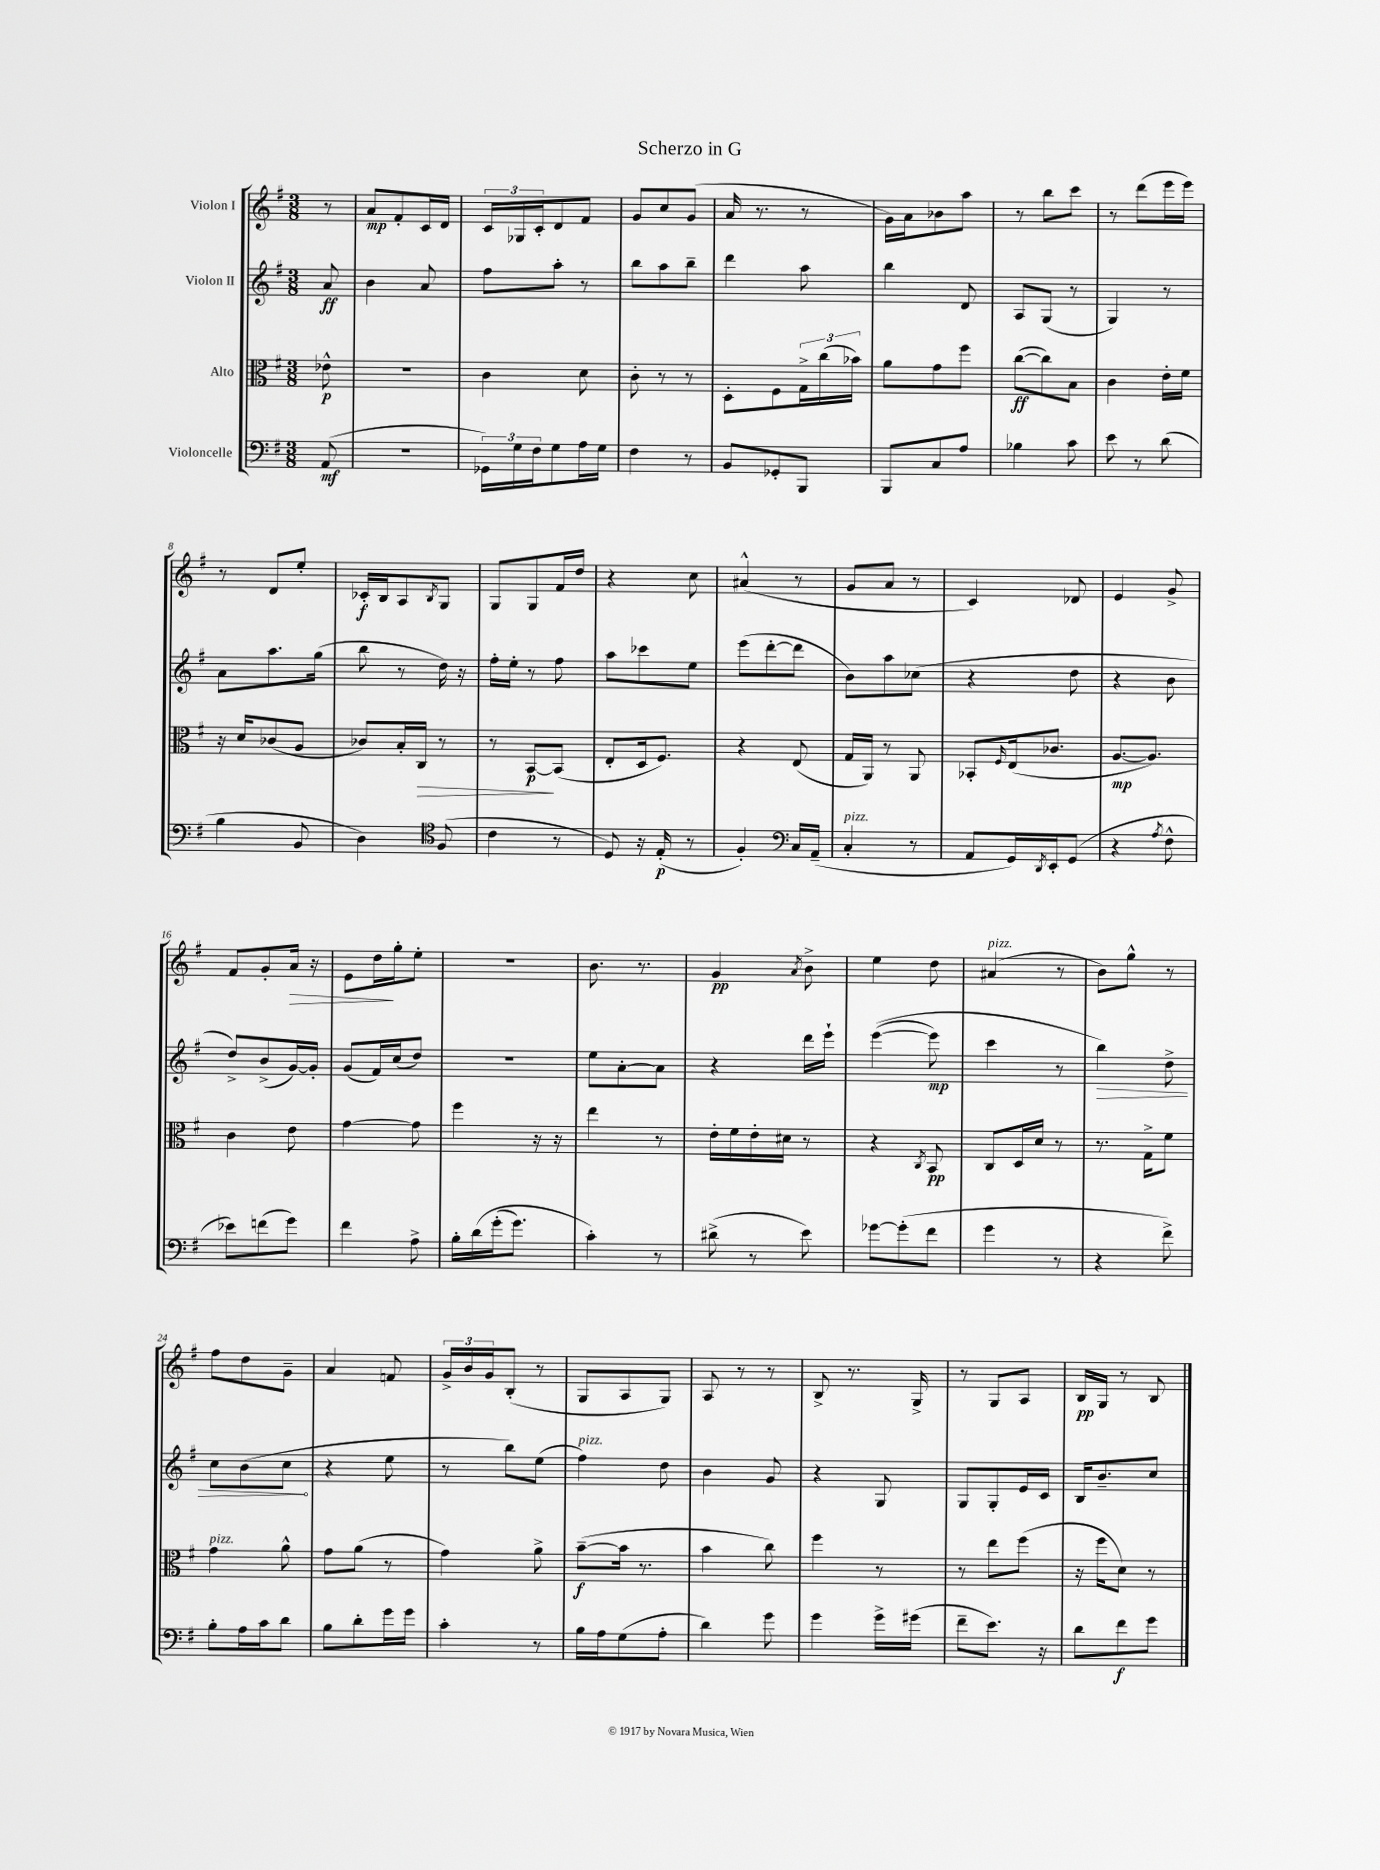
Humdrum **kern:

**kern	**dynam	**kern	**dynam	**kern	**dynam	**kern	**dynam
*part4	*part4	*part3	*part3	*part2	*part2	*part1	*part1
*staff4	*staff4	*staff3	*staff3	*staff2	*staff2	*staff1	*staff1
*I"Violoncelle	*	*I"Alto	*	*I"Violon II	*	*I"Violon I	*
*clefF4	*	*clefC3	*	*clefG2	*	*clefG2	*
*k[f#]	*	*k[f#]	*	*k[f#]	*	*k[f#]	*
*M3/8	*	*M3/8	*	*M3/8	*	*M3/8	*
=	=	=	=	=	=	=	=
(8AA/	mf	8e-X^^\	p	8a/	ff	8r	.
=1	=1	=1	=1	=1	=1	=1	=1
4.r	.	4.r	.	4b\	.	8a/L	mp
.	.	.	.	.	.	8f#'/	.
.	.	.	.	8a/	.	16c/L	.
.	.	.	.	.	.	16d/JJ	.
=2	=2	=2	=2	=2	=2	=2	=2
24GG-X\LL)	.	4c\	.	8ff#\L	.	24c/LL	.
24G\	.	.	.	.	.	24G-X/	.
24F#\J	.	.	.	.	.	24c'/J	.
8G\	.	.	.	8aa'\J	.	8d/	.
16A\L	.	8d\	.	8r	.	8f#/J	.
16G\JJ	.	.	.	.	.	.	.
=3	=3	=3	=3	=3	=3	=3	=3
4F#\	.	8c'\	.	8bb\L	.	8g/L	.
.	.	8r	.	8aa\	.	8cc/	.
8r	.	8r	.	8bb~\J	.	(8g/J	.
=4	=4	=4	=4	=4	=4	=4	=4
8BB/L	.	8D'\L	.	4ddd\	.	16a/	.
.	.	.	.	.	.	8.r	.
8GG-X'/	.	8F#\	.	.	.	.	.
8BBB/J	.	24G^\L	.	8aa\	.	8r	.
.	.	(24cc\	.	.	.	.	.
.	.	24b-X\JJ)	.	.	.	.	.
=5	=5	=5	=5	=5	=5	=5	=5
8BBB/L	.	8a\L	.	4bb\	.	16g\LL)	.
.	.	.	.	.	.	16a\J	.
8C/	.	8g\	.	.	.	8b-X\	.
8A/J	.	8ff#\J	.	8d/	.	8aa\J	.
=6	=6	=6	=6	=6	=6	=6	=6
4B-X\	.	([8cc\L	ff	8A/L	.	8r	.
.	.	8cc\])	.	(8G/J	.	8bb\L	.
8c\	.	8B\J	.	8r	.	8ccc\J	.
=7	=7	=7	=7	=7	=7	=7	=7
8e\	.	4c\	.	4G/)	.	8r	.
8r	.	.	.	.	.	(8ddd\L	.
(8d\	.	16e'\LL	.	8r	.	16eee\L	.
.	.	16f#\JJ	.	.	.	16eee\JJ)	.
!!LO:LB:g=z
=8	=8	=8	=8	=8	=8	=8	=8
4B\	.	16r	.	8a\L	.	8r	.
.	.	16d/KL	.	.	.	.	.
.	.	(8c-X/	.	8.aa\	.	8d/L	.
8BB/	.	8A/J	.	.	.	8ee'/J	.
.	.	.	.	(16gg\Jk	.	.	.
=9	=9	=9	=9	=9	=9	=9	=9
4D\)	.	8c-X/L)	.	8bb\	.	16c-X'/LL	f
.	.	.	.	.	.	16B/J	.
.	.	16B'/L	.	8r	.	8A/	.
!	!	!	!LO:HP:b	!	!	!	!
.	.	16C/JJ	>	.	.	.	.
*clefC4	*	*	*	*	*	*	*
.	.	.	.	.	.	8qB/	.
(8F#/	.	8r	.	16dd\)	.	8G/J	.
.	.	.	.	16r	.	.	.
=10	=10	=10	=10	=10	=10	=10	=10
4c\	.	8r	.	16ff#'\LL	.	8G/L	.
.	.	.	.	16ee'\JJ	.	.	.
.	.	[8BB/L	p	8r	.	8G/	.
8r	.	(8BB/J]	]	8ff#\	.	16f#/L	.
.	.	.	.	.	.	16dd/JJ	.
=11	=11	=11	=11	=11	=11	=11	=11
8D/)	.	8E'/L	.	8aa\L	.	4r	.
16r	.	16D/k	.	8ccc-X\	.	.	.
(16E'/	p	8.F#/J)	.	.	.	.	.
8r	.	.	.	8ee\J	.	8cc\	.
=12	=12	=12	=12	=12	=12	=12	=12
4F#'/)	.	4r	.	(8eee\L	.	(4a#X^^/	.
.	.	.	.	[8ddd'\	.	.	.
*clefF4	*	*	*	*	*	*	*
16C/LL	.	(8E/	.	8ddd\J]	.	8r	.
(16AA~/JJ	.	.	.	.	.	.	.
=13	=13	=13	=13	=13	=13	=13	=13
!LO:TX:a:i:t=pizz.	!	!	!	!	!	!	!
4C'/	.	16G/LL	.	8b\L)	.	8g/L	.
.	.	16AA/JJ)	.	.	.	.	.
.	.	8r	.	8aa\	.	8a/J	.
8r	.	8AA/	.	(8cc-X\J	.	8r	.
=14	=14	=14	=14	=14	=14	=14	=14
8AA/L	.	8BB-X'/L	.	4r	.	4c/)	.
.	.	16qqF#/	.	.	.	.	.
16GG/L)	.	(16E/k	.	.	.	.	.
8qDD/	.	.	.	.	.	.	.
16EE'/J	.	8.c-X/J	.	.	.	.	.
(8GG/J	.	.	.	8dd\	.	8d-X/	.
=15	=15	=15	=15	=15	=15	=15	=15
4r	.	[8.A/L	mp	4r	.	4e/	.
.	.	8.A/J])	.	.	.	.	.
8qA/	.	.	.	.	.	.	.
8F#^^\	.	.	.	8b\	.	8g^/	.
!!LO:LB:g=z
=16	=16	=16	=16	=16	=16	=16	=16
8e-X\L)	.	4c\	.	8dd^/L)	.	8f#/L	.
(8fn\	.	.	.	(8b^/	.	8g'/	.
!	!	!	!	!	!	!	!LO:HP:b
8g\J)	.	8e\	.	[16g/L)	.	16a/Jk	>
.	.	.	.	16g'/JJ]	.	16r	.
=17	=17	=17	=17	=17	=17	=17	=17
4f#\	.	[4g\	.	(8g/L	.	8e\L	.
.	.	.	.	16f#/L)	.	16dd\L	.
.	.	.	.	(16cc/J	.	16gg'\J	]
8A^\	.	8g\]	.	8dd/J)	.	8ee'\J	.
=18	=18	=18	=18	=18	=18	=18	=18
16B'\LL	.	4ff#\	.	4.r	.	4.r	.
(16d\	.	.	.	.	.	.	.
(16g'\J	.	.	.	.	.	.	.
8.g\J)	.	.	.	.	.	.	.
.	.	16r	.	.	.	.	.
.	.	16r	.	.	.	.	.
=19	=19	=19	=19	=19	=19	=19	=19
4c'\)	.	4ee\	.	8ee\L	.	8.b\	.
.	.	.	.	[8a'\	.	.	.
.	.	.	.	.	.	8.r	.
8r	.	8r	.	8a\J]	.	.	.
=20	=20	=20	=20	=20	=20	=20	=20
(8d#X^\	.	16e'\LL	.	4r	.	4g/	pp
.	.	16f#\	.	.	.	.	.
8r	.	16e'\	.	.	.	.	.
.	.	16d#X\JJ	.	.	.	.	.
.	.	.	.	.	.	8qa/	.
8e\)	.	8r	.	16ddd\LL	.	8b^\	.
.	.	.	.	16eee`\JJ	.	.	.
=21	=21	=21	=21	=21	=21	=21	=21
[8g-X\L	.	4r	.	(([4eee\	.	4ee\	.
(8g-'\]	.	.	.	.	.	.	.
.	.	8qC/	.	.	.	.	.
8f#\J	.	8BB/	pp	8eee\])	mp	8dd\	.
=22	=22	=22	=22	=22	=22	=22	=22
!	!	!	!	!	!	!LO:TX:a:i:t=pizz.	!
4g\	.	8C/L	.	4ccc\	.	(4a#X/	.
.	.	16D/L	.	.	.	.	.
.	.	16d/JJ	.	.	.	.	.
8r	.	8r	.	8r	.	8r	.
=23	=23	=23	=23	=23	=23	=23	=23
!	!	!	!	!	!LO:HP:b	!	!
4r	.	8.r	.	4bb\)	>	8b\L)	.
.	.	.	.	.	.	8gg^^\J	.
.	.	16G^\KL	.	.	.	.	.
8f#^\)	.	8f#\J	.	8dd^\	.	8r	.
!!LO:LB:g=z
=24	=24	=24	=24	=24	=24	=24	=24
!	!	!LO:TX:a:i:t=pizz.	!	!	!	!	!
8B'\L	.	4g\	.	8cc\L	.	8ff#\L	.
16A\L	.	.	.	(8b\	.	8dd\	.
16c\J	.	.	.	.	.	.	.
8d\J	.	8a^^\	.	8cc\J	.	8g~\J	.
.	.	.	.	.	]	.	.
=25	=25	=25	=25	=25	=25	=25	=25
8B\L	.	8g\L	.	4r	.	4a/	.
8d'\	.	(8a\J	.	.	.	.	.
16g\L	.	8r	.	8ee\	.	8fn/	.
16g\JJ	.	.	.	.	.	.	.
=26	=26	=26	=26	=26	=26	=26	=26
4c'\	.	4g\)	.	8r	.	24g^/LL	.
.	.	.	.	.	.	24b/	.
.	.	.	.	.	.	24g/J	.
.	.	.	.	8bb\L)	.	(8B'/J	.
8r	.	8a^\	.	(8ee\J	.	8r	.
=27	=27	=27	=27	=27	=27	=27	=27
!	!	!	!	!LO:TX:a:i:t=pizz.	!	!	!
16B\LL	.	([8b~\L	f	4ff#\)	.	8G/L	.
16A\J	.	.	.	.	.	.	.
(8G\	.	16b\Jk]	.	.	.	8A/	.
.	.	8.r	.	.	.	.	.
8A'\J	.	.	.	8dd\	.	8G/J)	.
=28	=28	=28	=28	=28	=28	=28	=28
4d\)	.	4b\	.	4b\	.	8A/	.
.	.	.	.	.	.	8r	.
8g\	.	8cc\)	.	8g/	.	8r	.
=29	=29	=29	=29	=29	=29	=29	=29
4g\	.	4ff#\	.	4r	.	8B^/	.
.	.	.	.	.	.	8.r	.
16g^\LL	.	8r	.	8G/	.	.	.
(16g#X\JJ	.	.	.	.	.	16G^/	.
=30	=30	=30	=30	=30	=30	=30	=30
8f#~\L	.	8r	.	8G/L	.	8r	.
8.e\J)	.	8ee\L	.	8G'/	.	8G/L	.
.	.	(8ff#\J	.	16e/L	.	8A/J	.
16r	.	.	.	16c/JJ	.	.	.
=31	=31	=31	=31	=31	=31	=31	=31
8d\L	.	16r	.	16B/KL	.	16B/LL	pp
.	.	16ff#\KL	.	8.b~/	.	16G/JJ	.
8f#\	f	8d\J)	.	.	.	8r	.
8g\J	.	8r	.	8cc/J	.	8B/	.
==	==	==	==	==	==	==	==
*-	*-	*-	*-	*-	*-	*-	*-
